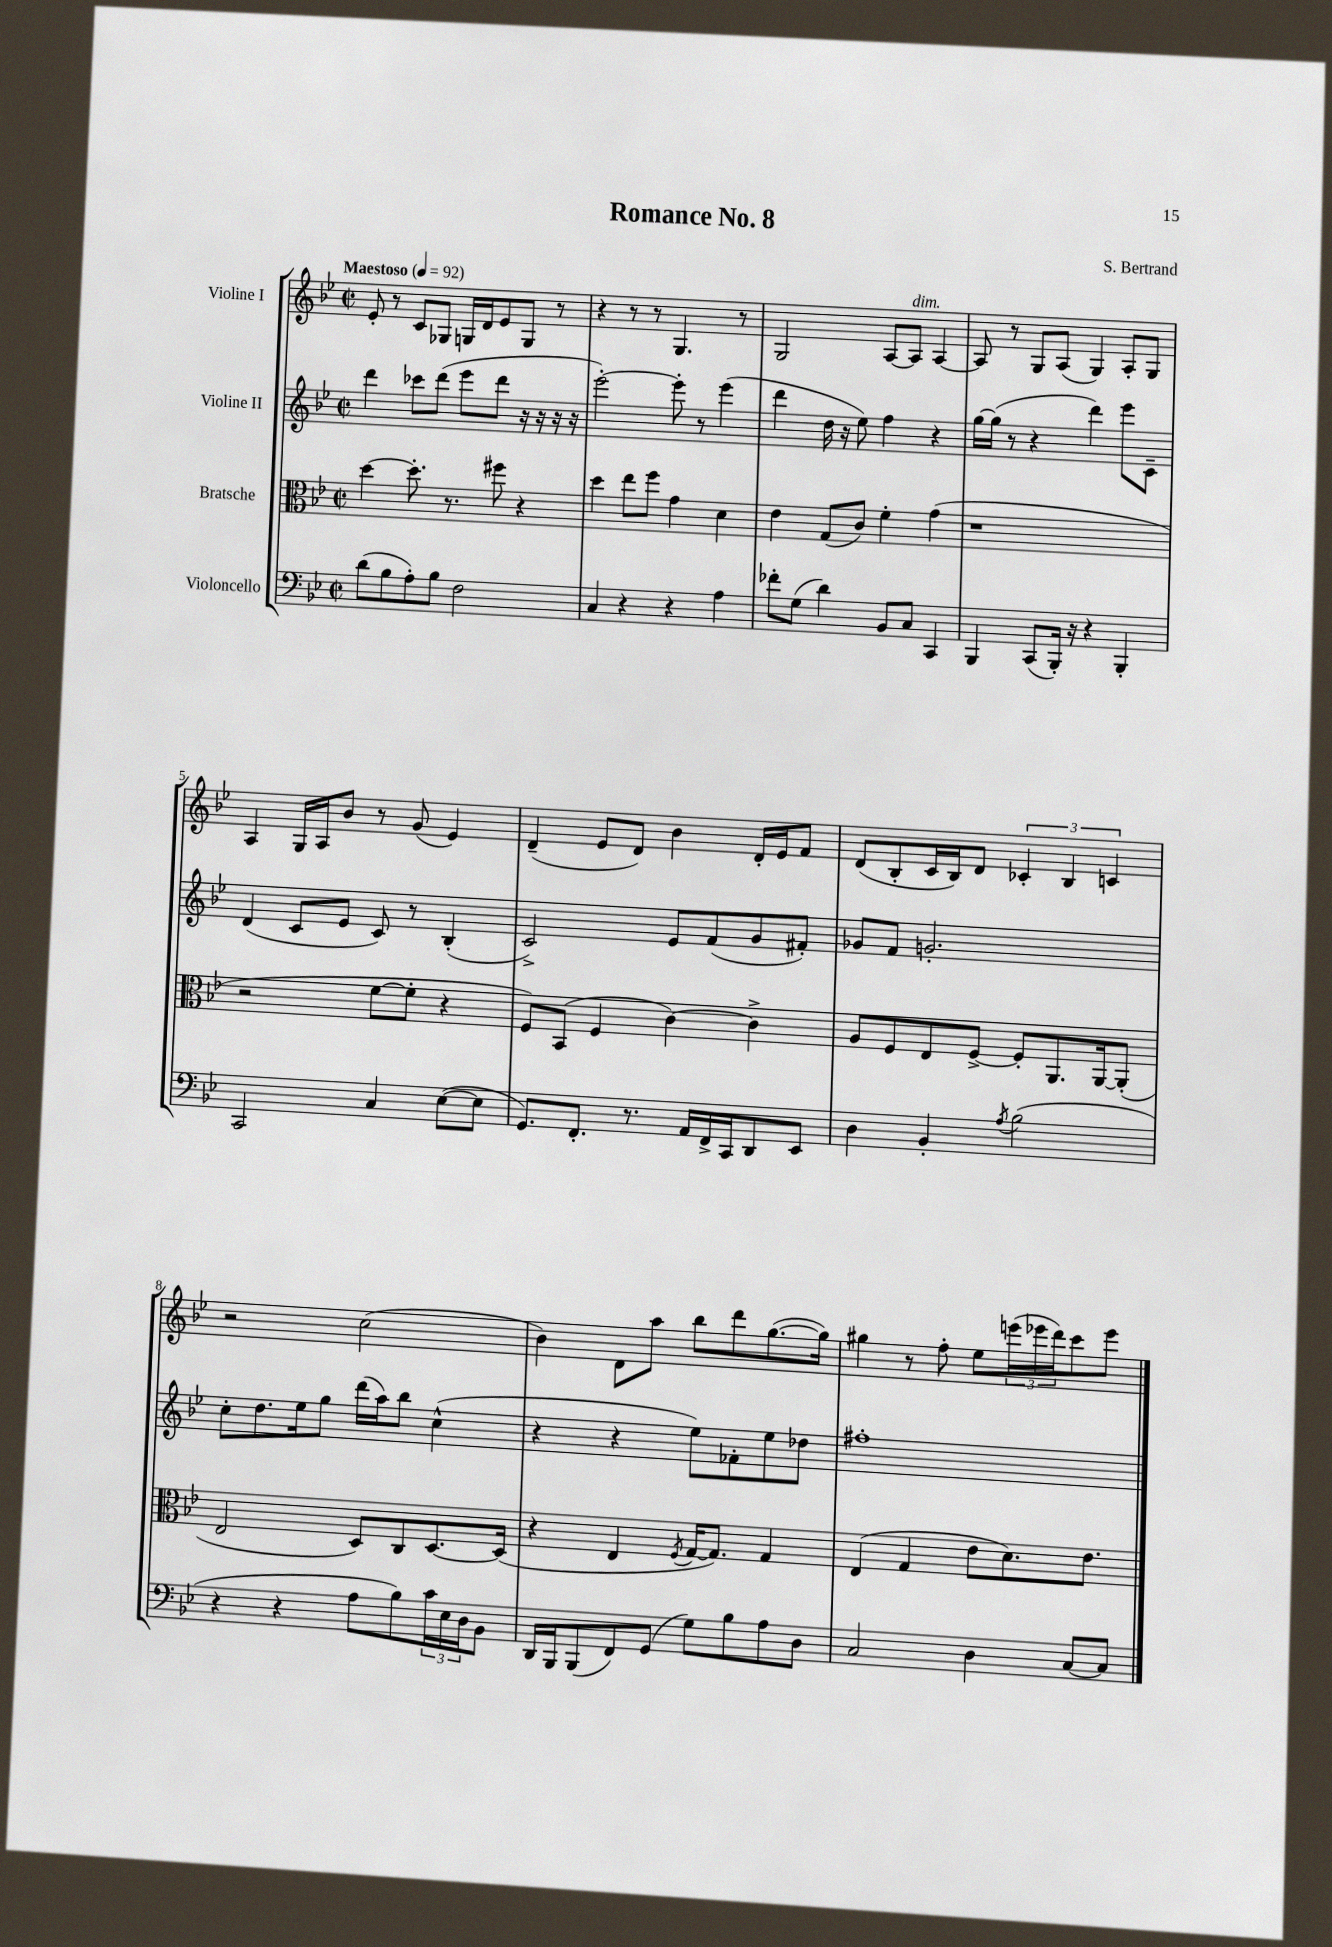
\header { title = "Romance No. 8" composer = "S. Bertrand" }
<<
\new StaffGroup <<
\new Staff = "s0" \with { instrumentName = "Violine I" } {
    \clef treble \key bes \major \defaultTimeSignature \time 2/2 \tempo "Maestoso" 4 = 92
    ees'8-. r8 c'8 ges8 g16 d'16 ees'8 g8 r8 |
    r4 r8 r8 g4. r8 |
    g2 a8~ a8^\markup { \italic "dim." } a4~ |
    a8 r8 g8 a8( g4) a8-. g8 |
    a4 g16 a16 bes'8 r8 g'8( ees'4) |
    d'4--( ees'8 d'8) bes'4 d'16-. ees'16 f'8 |
    d'8( bes8-. c'16 bes16) d'8 \tuplet 3/2 { ces'4-. bes4 c'4 } |
    r2 c''2( |
    bes'4) d'8 a''8 bes''8 d'''8 g''8.~( g''16) |
    gis''4 r8 f''8-. ees''8 \tuplet 3/2 { e'''16( ees'''16 d'''16) } c'''8 ees'''8 \bar "|." |
}
\new Staff = "s1" \with { instrumentName = "Violine II" } {
    \clef treble \key bes \major \defaultTimeSignature \time 2/2
    d'''4 ces'''8 d'''8( ees'''8 d'''8 r16 r16 r16 r16 |
    ees'''2~-.) ees'''8-. r8 ees'''4( |
    d'''4 d''16 r16 ees''8) f''4 r4 |
    g''16~ g''16( r8 r4 d'''4) ees'''8 c'8-- |
    d'4( c'8 ees'8 c'8) r8 bes4-.( |
    c'2->) ees'8 f'8( g'8 fis'8-.) |
    ges'8 f'8 g'2.-. |
    c''8-. d''8. ees''16 g''8 d'''16( a''16) bes''8 c''4-^( |
    r4 r4 ees''8) fes'8-. ees''8 des''8 |
    fis''1-. \bar "|." |
}
\new Staff = "s2" \with { instrumentName = "Bratsche" } {
    \clef alto \key bes \major \defaultTimeSignature \time 2/2
    d''4~ d''8.-. r8. fis''8 r4 |
    d''4 ees''8 f''8 g'4 d'4 |
    ees'4 g8( c'8) f'4-. g'4( |
    r1 |
    r2 f'8~ f'8-. r4 |
    f8) bes,8( f4 c'4~) c'4-> |
    a8 f8 ees8 f8~-> f8-. a,8. a,16~ a,8-.( |
    ees2 d8) c8 d8.~ d16( |
    r4 ees4 \acciaccatura { f8 } g16~ g8.) g4 |
    ees4( g4 ees'8 d'8.) ees'8. \bar "|." |
}
\new Staff = "s3" \with { instrumentName = "Violoncello" } {
    \clef bass \key bes \major \defaultTimeSignature \time 2/2
    d'8( bes8 a8-.) bes8 f2 |
    c4 r4 r4 a4 |
    fes'8-. g8( d'4) bes,8 c8 c,4 |
    bes,,4 c,8( bes,,16-.) r16 r4 bes,,4-. |
    c,2 c4 ees8~( ees8 |
    g,8.) f,8.-. r8. a,16 f,16-> c,16 d,8 ees,8 |
    d4 bes,4-. \acciaccatura { a8 } bes2( |
    r4 r4 a8 bes8) \tuplet 3/2 { c'16 ees16 d16 } bes,8 |
    d,16 bes,,16 bes,,8( f,8) g,8( g8) bes8 a8 d8 |
    c2 d4 c8~ c8 \bar "|." |
}
>>
>>
